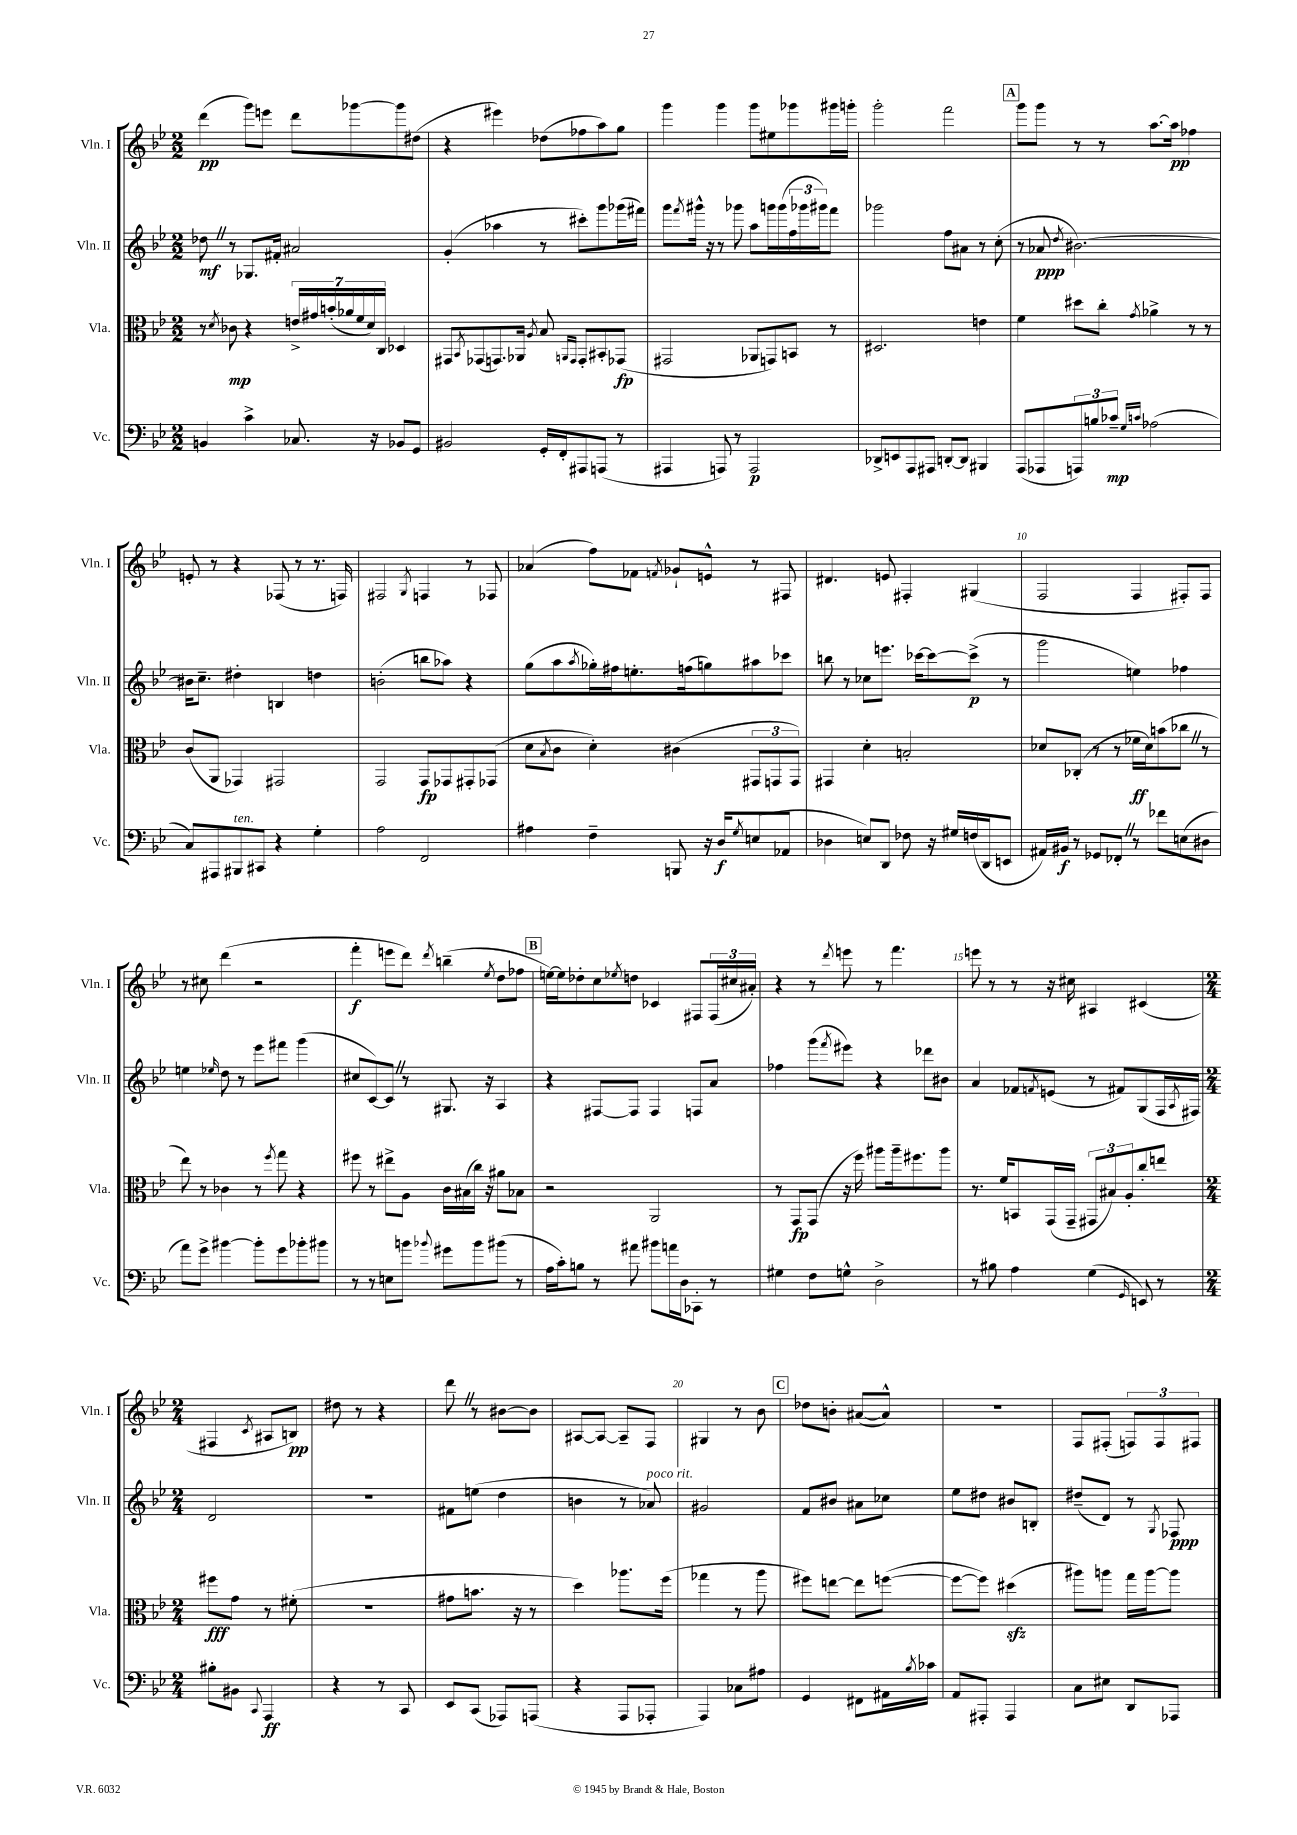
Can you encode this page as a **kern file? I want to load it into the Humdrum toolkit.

**kern	**kern	**kern	**kern
*staff4	*staff3	*staff2	*staff1
*clefF4	*clefC3	*clefG2	*clefG2
*k[b-e-]	*k[b-e-]	*k[b-e-]	*k[b-e-]
*M2/2	*M2/2	*M2/2	*M2/2
4BB	8r	8dd-	(4ddd
.	8qd	.	.
.	8c-	8r	.
4c^	4r	8.G-	8ggg)
.	.	.	8eee
.	.	16f#'	.
8.C-	28e^	2a#	8ddd
.	28g#	.	.
.	(28b'	.	.
.	28a-	.	.
.	.	.	[8ggg-
.	28f	.	.
.	28d)	.	.
16r	.	.	.
.	28C	.	.
8BB-	4D-	.	8ggg-]
8GG	.	.	(8dd#
=	=	=	=
2BB#	8GG#	(4g'	4r
.	8qBB-	.	.
.	(8GG-	.	.
.	8.GG)	4aa-	4eee#)
.	16AA-	.	.
.	8qA	.	.
16GG'	8B-	8r	(8dd-
16FF'	.	.	.
.	16qqAA	.	.
.	16qqGG	.	.
8AAA#	8GG'	8ccc#')	8ff-
(8AAA	8BB#'	8ggg	8aa)
8r	(8GG-	(16ggg-	8gg
.	.	16fff#)	.
=	=	=	=
4AAA#	2GG#	8ggg	4ggg
.	.	8qfff	.
.	.	16ggg#^^	.
.	.	16r	.
8AAA)	.	8r	4ggg
8r	.	8ggg-	.
2AAA	8AA-	8aa	8ggg
.	8GG)	16ggg	8ee#
.	.	(16ggg	.
.	8BB	24ff	8ggg-
.	.	24ggg-	.
.	.	24ggg#)	.
.	8r	8fff	16ggg#
.	.	.	16ggg'
=	=	=	=
8DD-^	2.D#	2ggg-	2ggg'
8EE	.	.	.
8AAA	.	.	.
8AAA#	.	.	.
[8DD'	.	8ff	2fff
8DD]	.	8a#	.
4BBB#	4e	8r	.
.	.	(8cc'	.
=	=	=	=
(8AAA	4f	8r	8ggg
8AAA-	.	8a-	8ggg
.	.	8qdd	.
12AAA)	8dd#	[2.b#)	8r
12B	.	.	.
.	8cc'	.	8r
12c-~	.	.	.
16qqG	.	.	.
16qqc	8qg	.	.
(2A-	4a-^	.	[8.aa
.	.	.	16aa]
.	8r	.	4ff-
.	8r	.	.
=	=	=	=
8C)	(8c	16b#]	8e'
.	.	8.cc~	.
8AAA#	8AA	.	8r
8BBB#	4GG-)	4dd#'	4r
8CC#	.	.	.
4r	2GG#	4B	(8F-
.	.	.	8r
4G'	.	4dd	8.r
.	.	.	16F)
=	=	=	=
2A	2GG	(2b'	2F#
.	.	.	8qG
2FF	8GG	8bb	4F
.	8GG-	8aa-)	.
.	8GG#'	4r	8r
.	(8GG-	.	8F-
=	=	=	=
4A#	8d	(8gg	(4a-
.	8qB-	.	.
.	8c	8aa	.
.	.	8qaa	.
4F~	4d')	16gg-')	8ff)
.	.	16ff#	.
.	.	8.ee'	8f-
.	.	.	8qf
8BBB	(4c#	.	8g-`
.	.	(16ff	.
16r	.	8gg)	8e^^
16D	.	.	.
8qG	.	.	.
(8E	12GG#	8aa#	8r
.	12GG	.	.
8AA-	.	8ccc-	8F#
.	12GG)	.	.
=	=	=	=
4D-	4GG#	8bb	4.d#
.	.	8r	.
8E)	4d'	8cc-	.
8DD	.	8.eee	8e
8F-	2B'	.	4F#'
.	.	[16ccc-	.
16r	.	8ccc-_	.
16G#	.	.	.
(16F	.	(8ccc-^]	(4G#
16DD	.	.	.
8EE	.	8r	.
=	=	=	=
16AA#)	8d-	2ggg	2F
16BB#	.	.	.
8r	(8C-'	.	.
8GG-	8r	.	.
8FF-'	8r	.	.
8r	16f-	4ee)	4F
.	16d-)	.	.
8f-	(8b	.	.
(8E	8cc-	4ff-	8F#')
8D#	8r	.	8F#
=	=	=	=
8a)	8ee-)	4ee	8r
8g^	8r	.	8cc#
.	.	16qqee-	.
[4b#	4c-	8dd	(4ddd
.	.	8r	.
8b#']	8r	8eee-	2r
.	8qff	.	.
8g	8gg	8fff#	.
8b-'	4r	(4ggg	.
8b#	.	.	.
=	=	=	=
8r	8ff#	8cc#	4fff'
8r	8r	[8c)	.
8E	8ee#^	8c]	8eee
8b	8A	8r	8ddd)
8qqb-	.	.	8qddd
8g#	16c	8.G#	(4bb~
.	(16B#	.	.
8b-	16cc)	.	.
.	16r	16r	.
.	.	.	8qee-
(8b#	8a#	4A	8dd
8r	8B-	.	8ff-
=	=	=	=
16A	2r	4r	[16ee)
16c')	.	.	16ee]
8B	.	.	8dd-'
8r	.	[8F#	8cc
.	.	.	8qee-
8a#	.	8F#]	8dd
8b#	2AA	4F#	4c-
16a	.	.	.
16D	.	.	.
8CC-'	.	8F	8F#
8r	.	8a	(24F#
.	.	.	24cc#
.	.	.	24a#')
=	=	=	=
4G#	8r	4ff-	4r
.	8GG	.	.
8F	(8GG	(8ggg	8r
.	.	8qfff	8qddd
8G^^	16r	8eee#)	8eee
.	16ff)	.	.
2D^	8aa#	4r	8r
.	16aa#~	.	4.fff
.	8.ff#	.	.
.	.	8ddd-	.
.	8aa#	8b#	.
=	=	=	=
8r	8.r	4a	8eee
8B#	.	.	8r
.	16f	.	.
4A	8BB	8f-	8r
.	.	8qf	.
.	(16GG	(8e	16r
.	16GG~	.	16cc#
(4G	12GG#	8r	4A#
.	12B#)	.	.
.	.	8f#)	.
.	12A'	.	.
16qqGG	.	.	.
8EE)	8cc'	(8G	(4c#
8r	8ee	16F	.
.	.	8qA	.
.	.	16F#)	.
=	=	=	=
*M2/4	*M2/4	*M2/4	*M2/4
8B#'	8ff#	2d	4F#
8BB#	8g	.	.
8qqCC	.	.	8qc
4AAA	8r	.	8A#
.	(8f#'	.	8B)
=	=	=	=
4r	2r	2r	8dd#
.	.	.	8r
8r	.	.	4r
8CC	.	.	.
=	=	=	=
8EE-	8g#	8f#	8ddd
(8CC	8.b	(8ee	8r
8AAA-)	.	4dd	[8b#
.	16r	.	.
(8AAA	8r	.	8b#]
=	=	=	=
4r	4dd)	4b	[8A#
.	.	.	8A#_
8AAA	8.aa-	8r	8A#~]
8AAA-'	.	8a-)	8F
.	(16ff	.	.
=	=	=	=
4AAA)	4gg-	2g#	4G#
8C-	8r	.	8r
8A#	8aa	.	8b-
=	=	=	=
4GG	8ff#)	8f	8dd-
.	[8ee	8b#	8b'
8FF#	8ee]	8a#	([8a#
16AA#	([8ff	8cc-	8a#^^])
8qB-	.	.	.
16c-	.	.	.
=	=	=	=
8AA	8ff_	8ee-	2r
8AAA#'	8ff])	8dd#	.
4AAA#	(4dd#	8b#	.
.	.	8B'	.
=	=	=	=
8C	8aa#)	(8dd#~	8F
8E#	8aa	8d)	(8F#'
8DD	16gg	8r	12F)
.	[16aa	.	.
.	.	.	12F
.	.	8qG	.
8AAA-	8aa]	8F-	.
.	.	.	12F#
==	==	==	==
*-	*-	*-	*-
